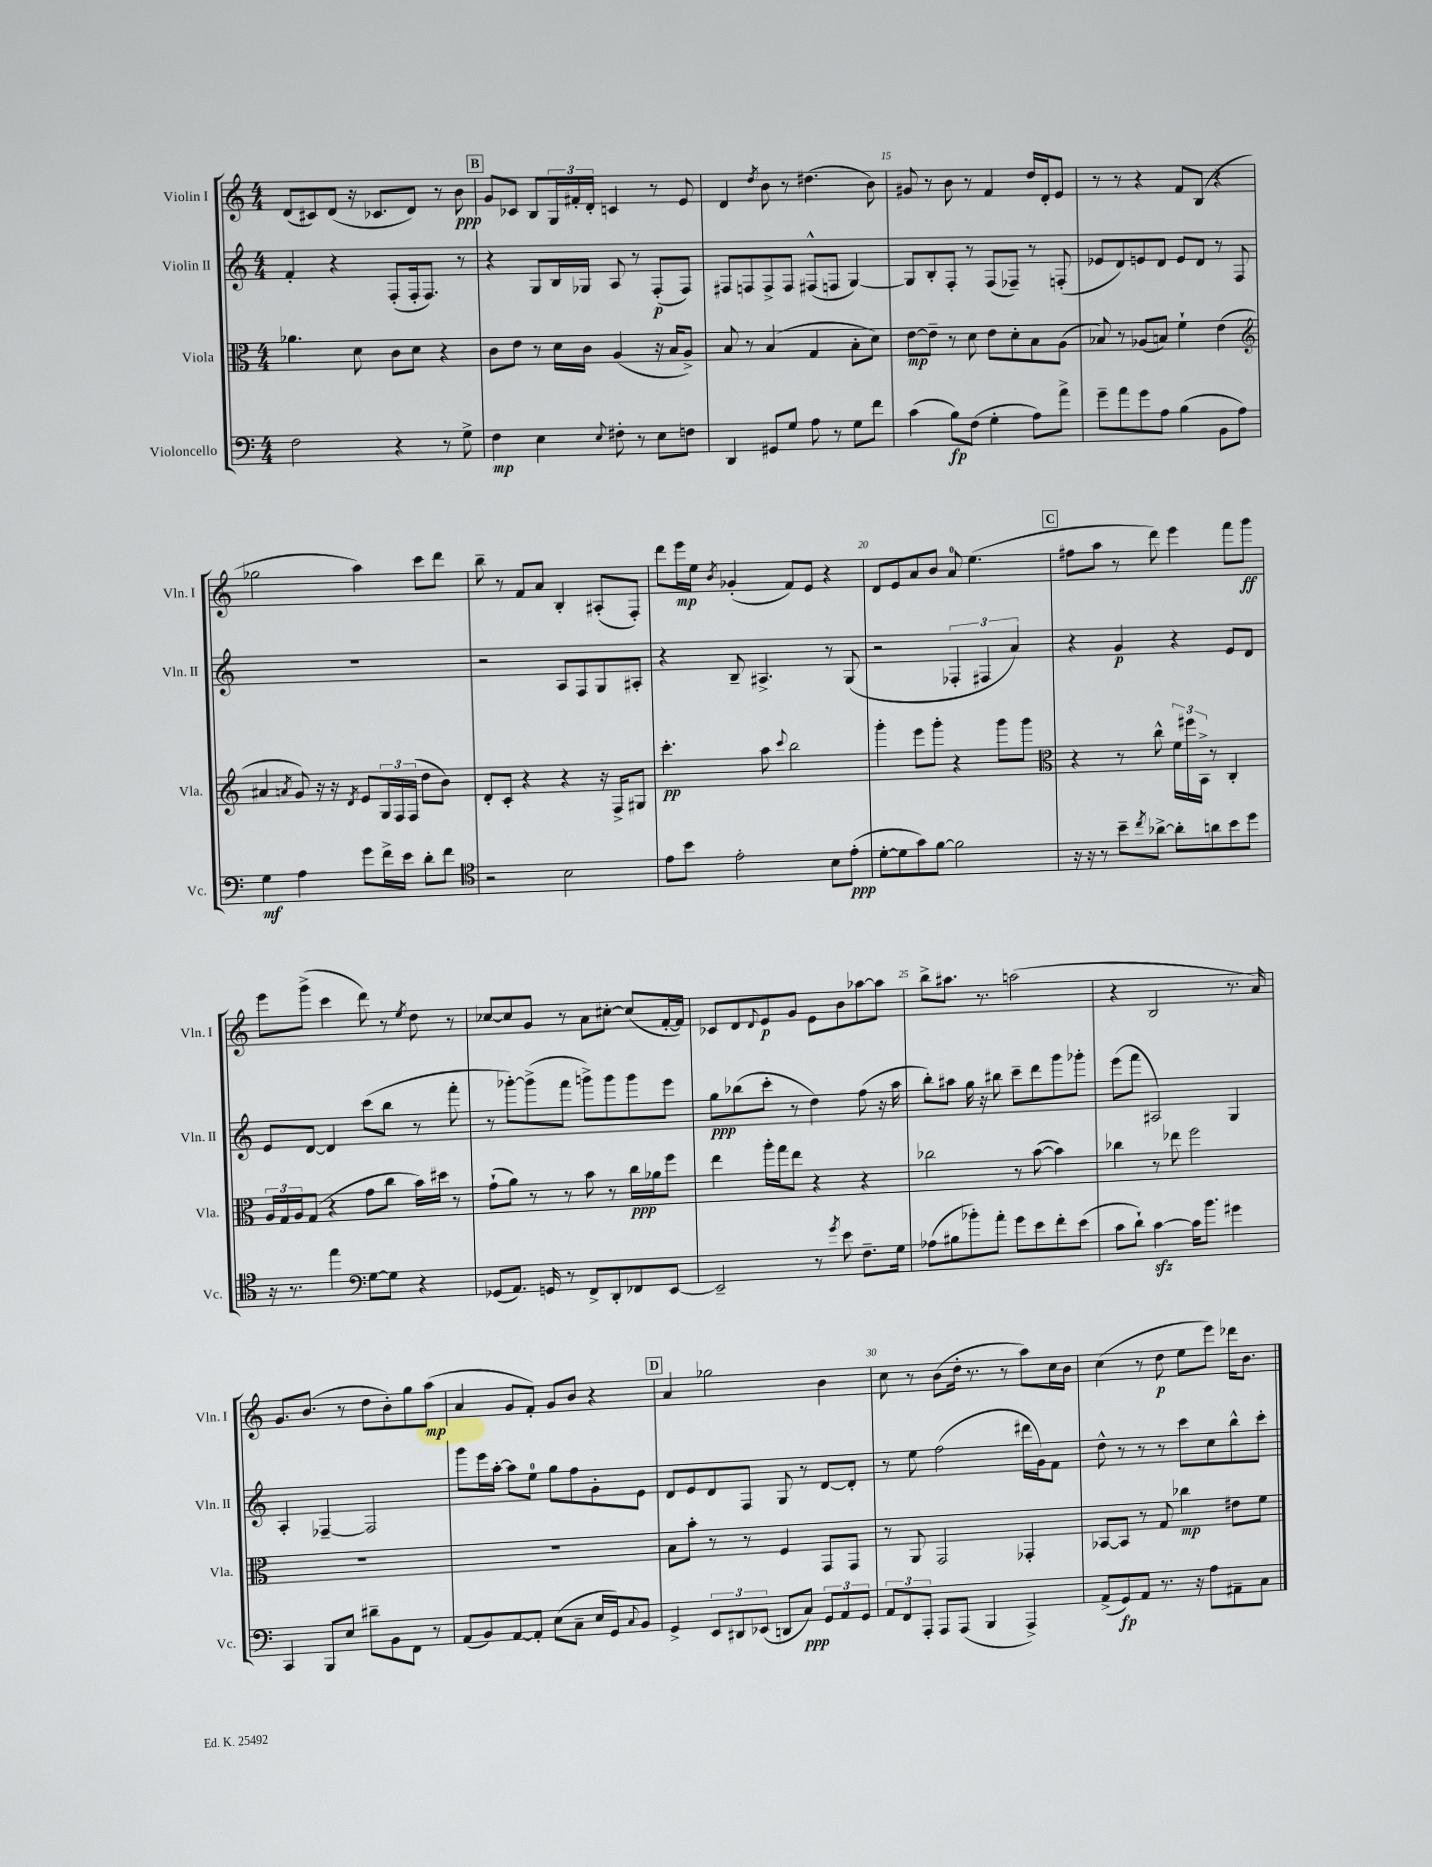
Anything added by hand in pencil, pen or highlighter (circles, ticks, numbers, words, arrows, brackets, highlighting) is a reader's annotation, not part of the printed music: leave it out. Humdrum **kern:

**kern	**kern	**kern	**kern
*staff4	*staff3	*staff2	*staff1
*clefF4	*clefC3	*clefG2	*clefG2
*k[]	*k[]	*k[]	*k[]
*M4/4	*M4/4	*M4/4	*M4/4
2F\	4.a-\	4f'/	(8d/L
.	.	.	8c#/)
.	.	4r	(8d/J
.	8d\	.	16r
.	.	.	8.c-/L
4r	8c\L	(8F'/L	.
.	8d\J	16F'/k	8d/J)
.	.	8.F/J)	.
8r	4r	.	8r
8G^\	.	8r	8b\
=	=	=	=
4F\	8c\L	4r	8g/L
.	8e\J	.	8c-/J
4E\	8r	8G/L	8B/L
.	16d\LL	16B/L	24G/L
.	.	.	24f#'/
.	16c\JJ	16G-/JJ	.
.	.	.	24d'/JJ
8qqE/	.	.	.
8F#'\	(4A/	8A/	4c/
8r	.	8r	.
8E\L	16r	(8F'/L	8r
.	16B/LK	.	.
8F\J	8A^/J)	8F/J)	8e/
=	=	=	=
4DD/	8B/	8F#/L	4d/
.	8r	8F/	.
.	.	.	8qdd/
8GG#/L	(4B/	8F^/	8b\
8G/J	.	8F/J	8r
8A\	4G/	(8F#^^/L	(4.dd#\
8r	.	8F/J	.
8G\L	8B'\L	[4G/)	.
8f\J	8d\J)	.	8b\)
=	=	=	=
(4c\	[8e\L	8G/]L	8g#/
.	8e~\]J	8B'/	8r
8B\L)	8r	8F'/J	8b\
(8F\J	8d\	8r	8r
4G'\	8e\L	(8F/L	4f/
.	8d'\	8F-~/J)	.
8A\L)	8B\	8r	16dd/LL
.	.	.	16d'/J
8a^\J	(8A\J	(8F'/	8e/J
=	=	=	=
8g~\L	8B-/)	8e-/L	8r
8a\	8r	8d/)	8r
8g\	(8A-/L	8e/	4r
8A\J	8B/J)	8d/J	.
(4B\	4f`\	8e/L	8f/L
.	.	8d/J	(8B/J
8BB\L	(4e\	8r	4r
8A\J)	.	8F/	.
=	=	=	=
*	*clefG2	*	*
4G\	4a#/	1r	2gg-\
.	8qa/	.	.
4A\	8g/)	.	.
.	16r	.	.
.	16r	.	.
.	8qd/	.	.
8g\L	8e/L	.	4aa\)
16f^\L	24G/L	.	.
.	24F/	.	.
16e\JJ	.	.	.
.	(24F/JJ	.	.
8d'\L	8dd\L	.	8ccc\L
8f\J	8b\J)	.	8ddd\J
=	=	=	=
*clefC4	*	*	*
2r	8d'/L	2r	8bb~\
.	8c'/J	.	8r
.	4r	.	8f/L
.	.	.	8a/J
2B\	4r	8A/L	4B'/
.	.	8F/	.
.	16r	8G/	(8A#'/L
.	16F^/LK	.	.
.	8G#/J	8A#'/J	8F'/J)
=	=	=	=
8e\L	4.ccc'\	4r	8ddd\L
8b\J	.	.	16eee\L
.	.	.	16ee\JJ
.	.	.	8qb/
2e'\	.	8B~/	(4g-'/
.	8aa\	4.A#^/	.
.	8qqccc/	.	.
.	2bb\	.	8f/L)
.	.	.	8e/J
8B\L	.	8r	4r
(8e'\J	.	(8G/	.
=	=	=	=
[8d'\L	4ggg'\	2r	8d/L
8d\]	.	.	8e/
8g\)	8eee\L	.	8a/
[8f\J	8ggg'\J	.	8b/J
2f\]	4r	6F-'/	8a/
.	.	.	(4.ee\
.	.	6F#/	.
.	8ggg\L	.	.
.	.	6a/)	.
.	8ggg\J	.	.
=	=	=	=
*	*clefC3	*	*
16r	4r	4r	8ff#\L
16r	.	.	.
8r	.	.	8aa\J
8b~\L	8r	4g/	8r
8qcc/	.	.	.
[8a-^\J	8cc^^\	.	8ddd\)
8a-'\]L	24f\LL	4r	4eee\
.	24ff#\	.	.
.	24BB^\JJ	.	.
8a\	8r	.	.
8b\	4C'/	8e/L	8fff\L
8dd\J	.	8d/J	8ggg\J
=	=	=	=
16r	24A/LL	8e/L	8eee\L
.	24G/	.	.
8.r	.	.	.
.	24A/J	.	.
.	(8G/J	[8d/J	(8ggg^\J
4ee\	4r	4d/]	4ccc\
*clefF4	*	*	*
[8G\L	8g\L	(8ccc\L	8ddd\)
8G\]J	8cc\J	8bb\J	8r
.	.	.	8qee/
4r	16b\LL)	8r	8dd\
.	16dd#\JJ	.	.
.	8r	8fff'\	8r
=	=	=	=
(8GG-/L	(8g`\L	8r	[8cc-/L
8.AA/J)	8a\J)	[8ggg-'\L)	8cc-/]
.	8r	(8ggg-^\]	8g/J
16GG/	.	.	.
8r	8r	8fff\J	8r
8FF^/L	8b\	8ggg^\L)	8a\L
8DD'/	8r	8ggg\	[8cc#'\J
8FF-/	16cc\LL	8ggg\	(8cc#/]L
.	16a-\J	.	.
[8EE/J	8ff\J	8eee\J	[16f'/L
.	.	.	16f/]JJ)
=	=	=	=
2EE~/]	4ee\	8gg\L	8c-/L
.	.	(8bb-\	8d/
.	.	.	8qqd/
.	16aa'\LL	8ccc'\J	8e/
.	16gg\J	.	.
.	8ee\J	8r	8g/J
8r	4r	4dd\)	8e\L
8qg/	.	.	.
8e\	.	.	8b\
8.F~\L	4r	(8ff\	[8aa-\
.	.	16r	8aa-\]J
16G\Jk	.	16aa\	.
=	=	=	=
(8A-\L	2cc-\	8bb'\L)	8bb^\L
8B#\	.	8aa#\J	8.aa#\J
8b-'\)	.	16gg\	.
.	.	16r	8.r
8a'\J	.	8bb#\	.
8g\L	8r	8ccc~\L	(2aa\
8e\	([8b\	8ddd\	.
8f'\	4b\])	8ggg\	.
(8e\J	.	8ggg-'\J	.
=	=	=	=
8c\L	4cc-\	(8eee\L	4r
8d`\J)	.	8fff\J	.
[4c\	8r	2A#/)	2B/
.	8ee-\	.	.
16c\]LK	2ff\	.	.
8.b\J	.	.	.
4g#\	.	4G/	8.r
.	.	.	16a/)
=	=	=	=
4CC/	1r	4A'/	8.g/L
.	.	.	(8.b/J
8BBB/L	.	[4F-~/	.
8E/J	.	.	8r
8d#~\L	.	2F-/]	8dd\L
8BB\	.	.	8b'\)
8FF\J	.	.	8gg\
8r	.	.	(8aa\J
=	=	=	=
(8AA/L	1r	8ggg\L	4a/
8BB/)	.	16eee\L	.
.	.	[16aa'\JJ	.
[8AA/	.	8aa\]L	8g/L
8AA'/]J	.	8ee\J	8f'/J)
(8E\L	.	8gg\L	8g/L
8C~\J	.	8ff\	8b/J
16E/LL	.	8g'\	4r
16GG/J)	.	.	.
8qqC/	.	.	.
8BB/J	.	8e\J	.
=	=	=	=
4GG^/	8B\L	8d/L	4a/
.	8b'\J	8e/	.
12EE/L	8r	8d/	2gg-\
12DD#/	.	.	.
.	8r	8F/J	.
(12EE-/J	.	.	.
8DD/L	4F/	8G/	.
8C/J)	.	8r	.
12GG/L	8GG/L	[8d/L	4b\
12AA/	.	.	.
.	8GG/J	8d'/]J	.
12GG/J	.	.	.
=	=	=	=
12AA/L	8r	8r	8cc\
12FF/	.	.	.
.	8AA/	8ee\	8r
12AAA'/J	.	.	.
8AAA/L	2GG/	(2ff\	(8b\L
(8AAA/J	.	.	16dd'\Jk
.	.	.	8.r
4BBB/	.	.	.
.	.	.	8r
4AAA^/)	4GG-'/	16ddd#\LL	8aa\L)
.	.	16g\J)	.
.	.	8f\J	16cc\L
.	.	.	16b\JJ
=	=	=	=
(8AA^/L	[8BB-/L	8dd^^\	(4cc\
8GG/)	8BB-/]J	8r	.
8AA/J	8r	8r	8r
8.r	8G/	8r	8dd\
.	4cc-\	8ccc\L	8ee\L
16r	.	.	.
8A\L	.	8cc\	8eee\J)
8AA#~\	8e#\L	8bb^^\	16ddd-\LK
.	.	.	8.b\J
8C\J	8f\J	8ccc'\J	.
==	==	==	==
*-	*-	*-	*-
